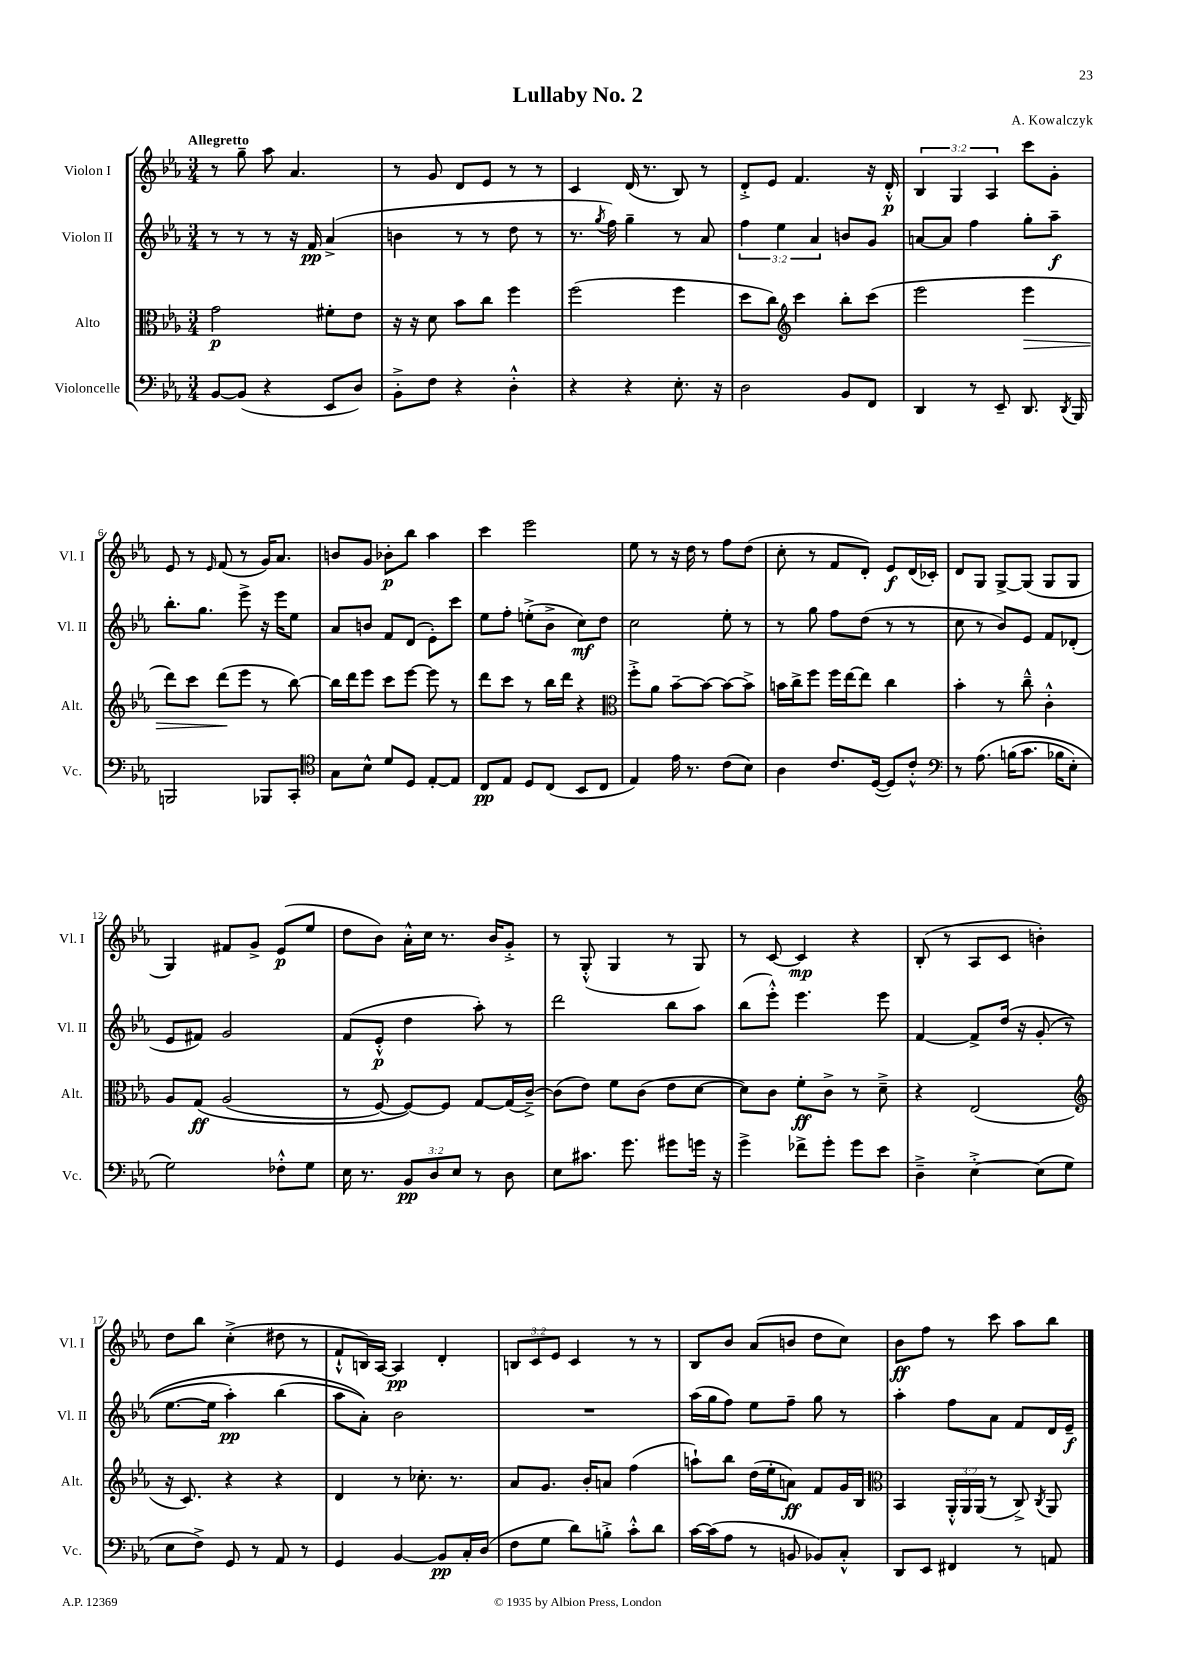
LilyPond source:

\header { title = "Lullaby No. 2" composer = "A. Kowalczyk" }
<<
\new StaffGroup <<
\new Staff = "s0" \with { instrumentName = "Violon I" shortInstrumentName = "Vl. I" } {
    \clef treble \key ees \major \numericTimeSignature \time 3/4 \override Staff.TupletNumber.text = #tuplet-number::calc-fraction-text \tempo "Allegretto"
    \autoBeamOff r8 g''8-- aes''8 aes'4. |
    r8 g'8 d'8[ ees'8] r8 r8 |
    c'4 d'16( r8. bes8) r8 |
    d'8[-.-> ees'8] f'4. r16 d'16-.-^\p |
    \tuplet 3/2 { bes4 g4 aes4 } c'''8[ g'8]-. |
    ees'8 r8 \grace { ees'16 } f'8( r8 g'16[) aes'8.] |
    b'8[ g'8] bes'8[-.\p bes''8] aes''4 |
    c'''4 ees'''2 |
    ees''8 r8 r16 d''16 r8 f''8[ d''8]( |
    c''8-. r8 f'8[ d'8]-.) ees'8[\f d'16( ces'16]-.) |
    d'8[ g8] g8[~-> g8]( g8[ g8] |
    g4) fis'8[ g'8]-> ees'8[\p( ees''8] |
    d''8[ bes'8]) aes'16[-.-^ c''16] r8. bes'16[ g'8]-.-> |
    r8 g8-.-^( g4 r8 g8) |
    r8 c'8~ c'4\mp r4 |
    bes8-.( r8 aes8[ c'8] b'4-.) |
    d''8[ bes''8] c''4-.->( dis''8 r8 |
    f'8[-!-^ b16) aes16]~ aes4\pp d'4-. |
    \tuplet 3/2 { b8[ c'8 ees'8] } c'4 r8 r8 |
    bes8[ bes'8] aes'8[( b'8] d''8[ c''8]) |
    bes'8[\ff f''8] r8 c'''8 aes''8[ bes''8] \bar "|." |
}
\new Staff = "s1" \with { instrumentName = "Violon II" shortInstrumentName = "Vl. II" } {
    \clef treble \key ees \major \numericTimeSignature \time 3/4 \override Staff.TupletNumber.text = #tuplet-number::calc-fraction-text
    \autoBeamOff r8 r8 r8 r16 f'16\pp aes'4->( |
    b'4 r8 r8 d''8 r8 |
    r8. \acciaccatura { g''8 } f''16) g''4-- r8 aes'8 |
    \tuplet 3/2 { f''4 ees''4 aes'4 } b'8[ g'8] |
    a'8[~ a'8] f''4 g''8[-. aes''8]--\f |
    bes''8.[-. g''8.] ees'''8-> r16 ees'''16[ ees''8] |
    aes'8[ b'8] f'8[ d'8]( ees'8[-.) c'''8] |
    ees''8[ f''8]-. e''8[-.->( bes'8]-> c''8[\mf) d''8] |
    c''2 ees''8-. r8 |
    r8 g''8 f''8[ d''8]( r8 r8 |
    c''8 r8 bes'8[) ees'8] f'8[ des'8]-.( |
    ees'8[ fis'8]) g'2 |
    f'8[( ees'8]-.-^\p d''4 aes''8-.) r8 |
    d'''2 bes''8[ aes''8] |
    bes''8[( ees'''8]-.-^) ees'''4. ees'''8 |
    f'4~ f'8[-> d''16]\( r16 g'8-.( r8 |
    ees''8.[~ ees''16] aes''4-.\pp) bes''4( |
    aes''8[ aes'8]-.)\) bes'2 |
    R2. |
    aes''16[( g''16 f''8]) ees''8[ f''8]-- g''8 r8 |
    aes''4-. f''8[ aes'8] f'8[ d'16 ees'16]--\f \bar "|." |
}
\new Staff = "s2" \with { instrumentName = "Alto" shortInstrumentName = "Alt." } {
    \clef alto \key ees \major \numericTimeSignature \time 3/4 \override Staff.TupletNumber.text = #tuplet-number::calc-fraction-text
    \autoBeamOff g'2\p fis'8[-. ees'8] |
    r16 r16 d'8 bes'8[ c''8] f''4 |
    f''2( f''4 |
    d''8[ c''8]) \clef treble c'''4 bes''8[-. c'''8]( |
    ees'''2 ees'''4\> |
    d'''8[) c'''8] d'''8[\!( ees'''8] r8 bes''8~) |
    bes''16[ d'''16 ees'''8] c'''8[ ees'''8]~ ees'''8 r8 |
    d'''8[ c'''8] r8 bes''16[ d'''16] r4 |
    \clef alto f''8[-.-> aes'8] bes'8[~-- bes'8]~ bes'8[~ bes'8]-> |
    b'16[ c''16-> f''8] f''16[ ees''16~ ees''8] c''4 |
    bes'4-. r8 c''8---^ c'4-.-^ |
    aes8[ g8]\ff\( aes2( |
    r8 f8~) f8[~\) f8] g8[~ g16( c'16]~--->) |
    c'8[( ees'8]) f'8[ c'8]( ees'8[ d'8]~ |
    d'8[) c'8] f'8[-.\ff c'8]-> r8 d'8---> |
    r4 ees2( |
    \clef treble r16 c'8.) r4 r4 |
    d'4 r8 ces''8.-. r8. |
    aes'8[ g'8.] bes'16[-. a'8] f''4( |
    a''8[-!) bes''8] d''16[( ees''16-. a'8]\ff) f'8[ g'16 bes16] |
    \clef alto bes,4 \tuplet 3/2 { aes,16[-.-^ aes,16 aes,16]( } r8 c8->) \acciaccatura { c8 } aes,8 \bar "|." |
}
\new Staff = "s3" \with { instrumentName = "Violoncelle" shortInstrumentName = "Vc." } {
    \clef bass \key ees \major \numericTimeSignature \time 3/4 \override Staff.TupletNumber.text = #tuplet-number::calc-fraction-text
    \autoBeamOff bes,8[~ bes,8]( r4 ees,8[ d8]) |
    bes,8[-.-> f8] r4 d4-.-^ |
    r4 r4 ees8.-. r16 |
    d2 bes,8[ f,8] |
    d,4 r8 ees,8-- d,8. \acciaccatura { d,8 } bes,,16 |
    b,,2 bes,,8[ c,8]-. |
    \clef tenor g8[ bes8]-^ d'8[ d8] ees8[~-. ees8] |
    c8[\pp ees8] d8[ c8]( bes,8[ c8] |
    ees4) ees'16 r8. c'8[( bes8]) |
    aes4 c'8.[ d16]~( d8[) c'8]-.-^ |
    \clef bass r8 aes8.\( b16[( c'8.] bes16[ ees8]-.) |
    g2\) fes8[-.-^ g8] |
    ees16 r8. \tuplet 3/2 { bes,8[\pp d8 ees8] } r8 d8 |
    ees8[ cis'8.] g'8. gis'8[ g'16] r16 |
    g'4-> fes'8[-> g'8]-. g'8[ ees'8] |
    d4---> ees4~-.-> ees8[( g8] |
    ees8[ f8]->) g,8 r8 aes,8 r8 |
    g,4 bes,4~ bes,8[\pp c16-. d16]( |
    f8[ g8] d'8[) b8]-.-> c'8[-.-^ d'8] |
    c'16[~ c'16( aes8] r8 b,8 bes,8[) c8]-.-^ |
    d,8[ ees,8] fis,4 r8 a,8 \bar "|." |
}
>>
>>
